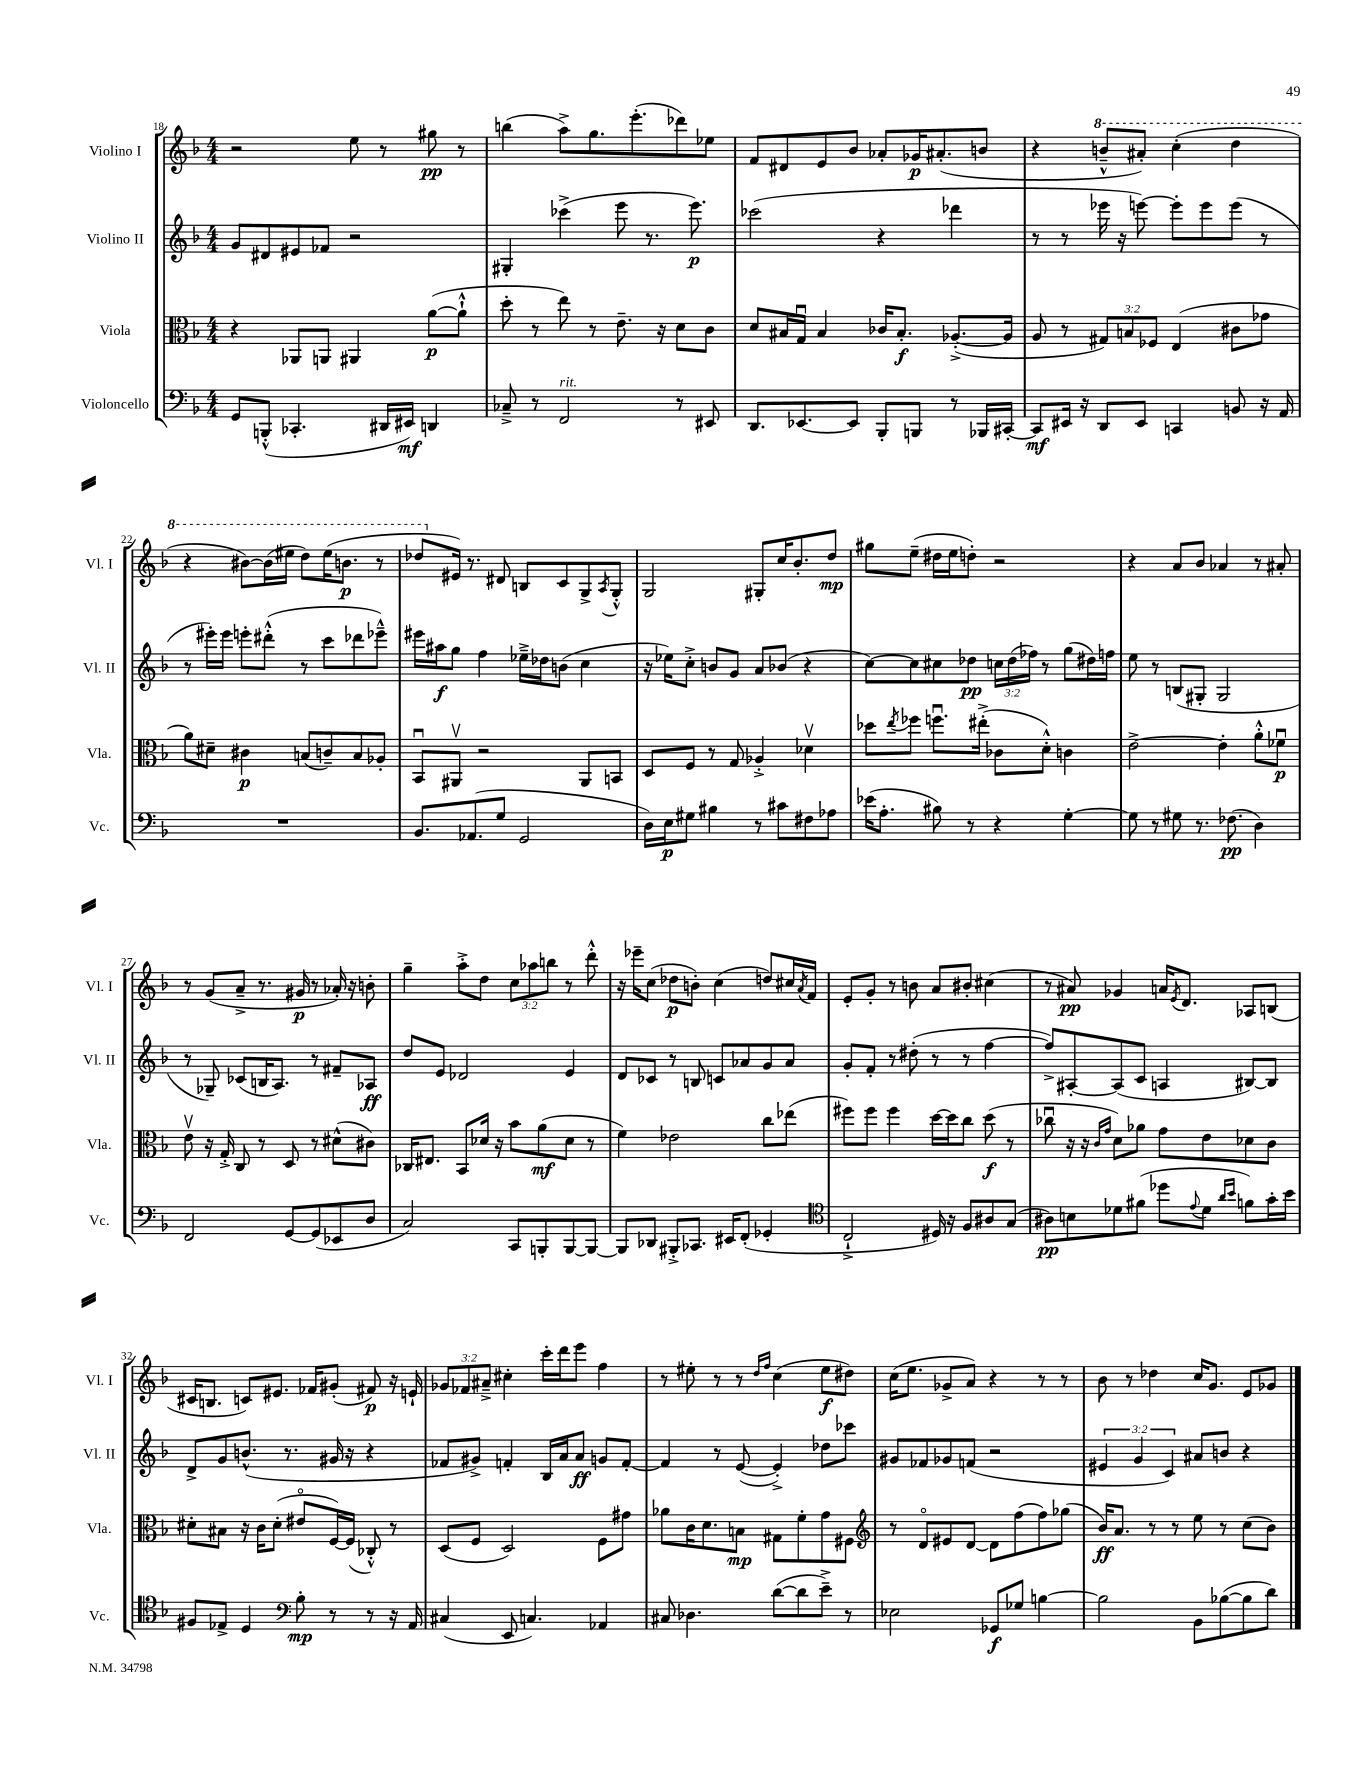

**kern	**dynam	**kern	**dynam	**kern	**dynam	**kern	**dynam
*part4	*part4	*part3	*part3	*part2	*part2	*part1	*part1
*staff4	*staff4	*staff3	*staff3	*staff2	*staff2	*staff1	*staff1
*I"Violoncello	*	*I"Viola	*	*I"Violino II	*	*I"Violino I	*
*I'Vc.	*	*I'Vla.	*	*I'Vl. II	*	*I'Vl. I	*
*clefF4	*	*clefC3	*	*clefG2	*	*clefG2	*
*k[b-]	*	*k[b-]	*	*k[b-]	*	*k[b-]	*
*M4/4	*	*M4/4	*	*M4/4	*	*M4/4	*
=18	=18	=18	=18	=18	=18	=18	=18
8GG/L	.	4r	.	8g/L	.	2r	.
(8BBBn'^^/J	.	.	.	8d#X/	.	.	.
4.CC-X'/	.	8AA-X/L	.	8e#X/	.	.	.
.	.	8AAn/J	.	8f-X/J	.	.	.
.	.	4AA#X/	.	2r	.	8ee\	.
16DD#X/LL	.	.	.	.	.	8r	.
16EE#X/JJ)	mf	.	.	.	.	.	.
4DDn/	.	([8a\L	p	.	.	8gg#X\	pp
.	.	8a`^^\J]	.	.	.	8r	.
=19	=19	=19	=19	=19	=19	=19	=19
8C-X~^/	.	8dd'\	.	4G#X'/	.	(4bbn\	.
8r	.	8r	.	.	.	.	.
!LO:TX:a:i:t=rit.	!	!	!	!	!	!	!
2FF/	.	8ee\)	.	(4ccc-X^\	.	8aa^\L)	.
.	.	8r	.	.	.	8.gg\	.
.	.	8.e~\	.	8eee\	.	.	.
.	.	.	.	.	.	(8.eee'\	.
.	.	.	.	8.r	.	.	.
.	.	16r	.	.	.	.	.
8r	.	8d\L	.	.	.	8ddd-X\)	.
.	.	.	.	8.eee\)	p	.	.
8EE#X/	.	8c\J	.	.	.	8ee-X\J	.
=20	=20	=20	=20	=20	=20	=20	=20
8.DD/L	.	8d/L	.	(2ccc-X\	.	8f/L	.
.	.	16B#X/L	.	.	.	8d#X/	.
[8.EE-X/	.	16Gu/JJ	.	.	.	.	.
.	.	4B#/	.	.	.	8e/	.
8EE-/J]	.	.	.	.	.	8b-/J	.
8BBB-'/L	.	16c-X/KL	.	4r	.	8a-X'/L	.
.	.	8.B#'/J	f	.	.	.	.
8BBBn/J	.	.	.	.	.	16g-X/K	p
.	.	.	.	.	.	(8.a#X'/	.
8r	.	([8.A-X'^/L	.	4ddd-X\	.	.	.
16BBB-X/LL	.	.	.	.	.	8bn/J	.
[16CC#X'/JJ	.	16A-/Jk]	.	.	.	.	.
=21	=21	=21	=21	=21	=21	=21	=21
8CC#/L]	mf	8A/	.	8r	.	4r	.
16EE#X/Jk	.	8r	.	8r	.	.	.
16r	.	.	.	.	.	.	.
*	*	*	*	*	*	*8va	*
8DD/L	.	12G#X/L)	.	16eee-X\	.	8bbn~^^/L	.
.	.	.	.	16r	.	.	.
.	.	12Bn/	.	.	.	.	.
8EE#/J	.	.	.	[8eeen\)	.	8aa#X'/J)	.
.	.	12F-X/J	.	.	.	.	.
4CCn/	.	(4E/	.	8eee'\L]	.	(4ccc'\	.
.	.	.	.	8eee\	.	.	.
8BBn/	.	8c#X\L	.	(8eee\J	.	4ddd\	.
16r	.	8g-X\J	.	8r	.	.	.
16AA/	.	.	.	.	.	.	.
!!LO:LB:g=z
=22	=22	=22	=22	=22	=22	=22	=22
1r	.	8a\L)	.	8r	.	4r	.
.	.	8d#X~\J	.	16eee#X'\LL)	.	.	.
.	.	.	.	16eee#\JJ	.	.	.
.	.	4c#X\	p	8eeen'\L	.	[8bb#X\L)	.
.	.	.	.	(8ddd#X'^^\J	.	(16bb#\L]	.
.	.	.	.	.	.	16eee#X\JJ	.
.	.	(8Bn/L	.	8r	.	8ddd\L)	.
.	.	8cn~/)	.	8ccc\L	.	(16eee#\K	.
.	.	.	.	.	.	8.bbn\J	p
.	.	8B/	.	8ddd-X\	.	.	.
.	.	8A-X'/J	.	8eee-X~^^\J)	.	8r	.
=23	=23	=23	=23	=23	=23	=23	=23
8.BB-/L	.	8BB-u/L	.	16eee#X\LL	.	8ddd-X/L	.
.	.	.	.	16aa#X\J	f	.	.
*	*	*	*	*	*	*X8va	*
.	.	8AA#Xv/J	.	8gg\J	.	16e#X/Jk)	.
(8.AA-X/	.	.	.	.	.	8.r	.
.	.	2r	.	4ff\	.	.	.
8G/J	.	.	.	.	.	8d#X/	.
2GG/	.	.	.	16ee-X~^\LL	.	8Bn/L	.
.	.	.	.	16dd-X\J	.	.	.
.	.	.	.	(8bn\J	.	8c/	.
.	.	8AA#/L	.	4cc\	.	8G^/	.
.	.	.	.	.	.	8qA/	.
.	.	8BBn/J	.	.	.	8G'^^/J	.
=24	=24	=24	=24	=24	=24	=24	=24
16D\LL)	.	8D/L	.	16r	.	2G/	.
16E\J	p	.	.	16ee-X\KL)	.	.	.
8G#X\J	.	8F/J	.	8cc'^\J	.	.	.
4B#X\	.	8r	.	8bn/L	.	.	.
.	.	8G/	.	8g/J	.	.	.
8r	.	4A-X'^/	.	8a/L	.	8G#X'/L	.
8c#X\L	.	.	.	(8b-X/J	.	16cc/K	.
.	.	.	.	.	.	8.b-'/	.
8F#X\	.	4d-Xv\	.	4r	.	.	.
8A-X\J	.	.	.	.	.	8dd/J	mp
=25	=25	=25	=25	=25	=25	=25	=25
(16e-X\KL	.	8dd-X\L	.	[8cc\L)	.	8gg#X\L	.
8.A'\J	.	.	.	.	.	.	.
.	.	8qee/	.	.	.	.	.
.	.	8ff-X\J	.	8cc\]	.	(8ee~\J	.
8B#X\)	.	8.ffnu\L	.	8cc#X\	.	16dd#X\LL	.
.	.	.	.	.	.	16ee\J	.
8r	.	.	.	8dd-X\J	pp	8ddn'\J)	.
.	.	(16ee#X'^\Jk	.	.	.	.	.
4r	.	8c-X\L	.	24ccn\LL	.	2r	.
.	.	.	.	(24dd-\	.	.	.
.	.	.	.	24ff-X\JJ)	.	.	.
.	.	8d'^^\J)	.	8r	.	.	.
[4G'\	.	4cn\	.	(8gg\L	.	.	.
.	.	.	.	16dd#X\L)	.	.	.
.	.	.	.	16ffn\JJ	.	.	.
=26	=26	=26	=26	=26	=26	=26	=26
8G\]	.	[2e^\	.	8ee\	.	4r	.
8r	.	.	.	8r	.	.	.
8G#X\	.	.	.	(8Bn/L	.	8a/L	.
8.r	.	.	.	8G#X'/J	.	8b-/J	.
.	.	4e'\]	.	2G#/	.	4a-X/	.
(8.F-X\	pp	.	.	.	.	.	.
4D\)	.	8a'^^\L	.	.	.	8r	.
.	.	8f-Xu\J	p	.	.	8a#X'/	.
!!LO:LB:g=z
=27	=27	=27	=27	=27	=27	=27	=27
2FF/	.	8ev\	.	8r	.	8r	.
.	.	16r	.	8G-X~/)	.	(8g/L	.
.	.	16G'^/	.	.	.	.	.
.	.	8C/	.	(8c-X/L	.	8a~^/J	.
.	.	8r	.	16Bn/K	.	8.r	.
.	.	.	.	8.A/J)	.	.	.
[8GG/L	.	8D/	.	.	.	.	.
.	.	.	.	.	.	16g#X/	p
(8GG/]	.	8r	.	8r	.	8r	.
8EE-X/	.	(8d#X^^\L	.	8f#X~/L	.	16a-X'/)	.
.	.	.	.	.	.	16r	.
8D/J	.	8c#X\J)	.	8A-X/J	ff	8bn'\	.
=28	=28	=28	=28	=28	=28	=28	=28
2C/)	.	16C-X/KL	.	8dd/L	.	4gg~\	.
.	.	8.E#X/J	.	.	.	.	.
.	.	.	.	8e/J	.	.	.
.	.	8BB-/L	.	2d-X/	.	8aa'^\L	.
.	.	16d-X/Jk	.	.	.	8dd\J	.
.	.	16r	.	.	.	.	.
8CC/L	.	8b-\L	.	.	.	12cc\L	.
.	.	.	.	.	.	12aa-X\	.
8BBBn'/	.	(8a\	mf	.	.	.	.
.	.	.	.	.	.	12bbn\J	.
[8BBB/	.	8d-\J	.	4e/	.	8r	.
8BBB/J_	.	8r	.	.	.	8ddd'^^\	.
=29	=29	=29	=29	=29	=29	=29	=29
8BBB/L]	.	4f\)	.	8d/L	.	16r	.
.	.	.	.	.	.	16eee-X~\KL	.
8DD-X/J	.	.	.	8c-X/J	.	(8cc\J	.
8BBB#X'^/L	.	2e-X\	.	8r	.	8dd-X\L	p
8.CC-X/J	.	.	.	8Bn/	.	8bn'\J)	.
.	.	.	.	8cn/L	.	(4cc\	.
16EE#X/KL	.	.	.	.	.	.	.
(8FF'/J	.	.	.	8a-X/	.	.	.
4GG-X'/	.	8cc\L	.	8g/	.	8ddn/L)	.
.	.	(8ee-X\J	.	8a-/J	.	16cc#X/L	.
.	.	.	.	.	.	8qa/	.
.	.	.	.	.	.	16f/JJ	.
=30	=30	=30	=30	=30	=30	=30	=30
*clefC4	*	*	*	*	*	*	*
2C`^/	.	8ff#X\L)	.	8g'/L	.	8e'/L	.
.	.	8ff#\J	.	8f'/J	.	8g'/J	.
.	.	4ff#\	.	8r	.	8r	.
.	.	.	.	(8dd#X'\	.	8bn\	.
16D#X/)	.	[16dd\LL	.	8r	.	8a/L	.
16r	.	16dd\J]	.	.	.	.	.
8F/L	.	8cc\J	.	8r	.	8b#X'/J	.
8A#X/	.	(8dd\	f	[4ff\	.	(4cc#X\	.
(8G/J	.	8r	.	.	.	.	.
=31	=31	=31	=31	=31	=31	=31	=31
8A#X\L)	pp	8cc-Xu\	.	8ff^/L])	.	8r	.
8Bn\	.	16r	.	[8A#X'/	.	8a#X/)	pp
.	.	16r	.	.	.	.	.
.	.	16qqc/LL	.	.	.	.	.
.	.	16qqg/JJ	.	.	.	.	.
8d-X\	.	8d\L)	.	(8A#/]	.	4g-X/	.
(8f#X\J	.	8a-X\J	.	8c/J	.	.	.
8dd-X\L	.	8g\L	.	4An/	.	16an/KL	.
.	.	.	.	.	.	8qe/	.
.	.	.	.	.	.	8.d/J	.
8qqe/	.	.	.	.	.	.	.
8d-\J	.	8e\	.	.	.	.	.
16qqa/LL	.	.	.	.	.	.	.
16qqb-/JJ	.	.	.	.	.	.	.
8fn\L)	.	8d-X\	.	[8B#X/L)	.	8A-X/L	.
16g'\L	.	8c\J	.	8B#/J]	.	(8Bn/J	.
16b-\JJ	.	.	.	.	.	.	.
!!LO:LB:g=z
=32	=32	=32	=32	=32	=32	=32	=32
8F#X/L	.	8d#X'\L	.	8d^/L	.	16c#X/KL	.
.	.	.	.	.	.	8.Bn/J	.
8E-X^/J	.	8B#X\J	.	8g/	.	.	.
4D/	.	16r	.	(8.bn^^/J	.	8cn/L)	.
.	.	16c\KL	.	.	.	.	.
.	.	(8d#'\J	.	.	.	8.e#X/J	.
.	.	.	.	8.r	.	.	.
*clefF4	*	*	*	*	*	*	*
8B-'\	mp	8e#X/L	.	.	.	.	.
.	.	.	.	.	.	16f-X/KL	.
8r	.	[16F/L)	.	16g#X/	.	(8g#X'/J	.
.	.	(16F/JJ]	.	16r	.	.	.
8r	.	8C-X'^^/)	.	4r	.	8f#X/)	p
16r	.	8r	.	.	.	16r	.
16AA/	.	.	.	.	.	16en`/	.
=33	=33	=33	=33	=33	=33	=33	=33
(4C#X/	.	(8D/L	.	8f-X/L	.	12g-X/L	.
.	.	.	.	.	.	12f-X/	.
.	.	8F/J	.	8g#X^/J)	.	.	.
.	.	.	.	.	.	12a#X~^/J	.
8EE/	.	2D/)	.	4fn'/	.	4cc#X'\	.
4.Cn/)	.	.	.	.	.	.	.
.	.	.	.	16B-/LL	.	16ccc'\LL	.
.	.	.	.	16a/J	.	16ddd\J	.
.	.	.	.	8a/J	ff	8eee\J	.
4AA-X/	.	8F\L	.	8gn/L	.	4ff\	.
.	.	8g#X\J	.	[8f'/J	.	.	.
=34	=34	=34	=34	=34	=34	=34	=34
8C#X/	.	8a-X\L	.	4f/]	.	8r	.
4.D-X\	.	16c\K	.	.	.	8ee#X'\	.
.	.	8.d\	.	.	.	.	.
.	.	.	.	8r	.	8r	.
.	.	8Bn\J	mp	([8e/	.	8r	.
.	.	.	.	.	.	16qqdd/LL	.
.	.	.	.	.	.	16qqff/JJ	.
([8d\L	.	8G#X\L	.	4e'^/])	.	(4cc\	.
8d\]	.	8f'\	.	.	.	.	.
8e~^\J)	.	8g\	.	8dd-X\L	.	8ee#\L	f
8r	.	8F#X\J	.	8ccc-X\J	.	8dd#X\J)	.
=35	=35	=35	=35	=35	=35	=35	=35
*	*	*clefG2	*	*	*	*	*
2E-X\	.	8r	.	8g#X/L	.	(16cc\KL	.
.	.	.	.	.	.	8.ee\J	.
.	.	8d/L	.	8f-X/	.	.	.
.	.	8e#X/	.	8g-X/	.	8g-X^/L	.
.	.	[8d/J	.	(8fn/J	.	8a/J)	.
8GG-X/L	f	8d\L]	.	2r	.	4r	.
8G-X/J	.	(8ff\	.	.	.	.	.
[4Bn\	.	8ff\)	.	.	.	8r	.
.	.	(8gg-X\J	.	.	.	8r	.
=36	=36	=36	=36	=36	=36	=36	=36
2B\]	.	16b-/KL)	ff	6e#X/	.	8b-\	.
.	.	8.a/J	.	.	.	.	.
.	.	.	.	.	.	8r	.
.	.	.	.	6g/	.	.	.
.	.	8r	.	.	.	4dd-X\	.
.	.	.	.	6c/)	.	.	.
.	.	8r	.	.	.	.	.
8BB-\L	.	8ee\	.	8a#X/L	.	16cc/KL	.
.	.	.	.	.	.	8.g/J	.
([8B-X\	.	8r	.	8bn/J	.	.	.
8B-\]	.	(8cc\L	.	4r	.	8e/L	.
8d\J)	.	8b-\J)	.	.	.	8g-X/J	.
==	==	==	==	==	==	==	==
*-	*-	*-	*-	*-	*-	*-	*-
